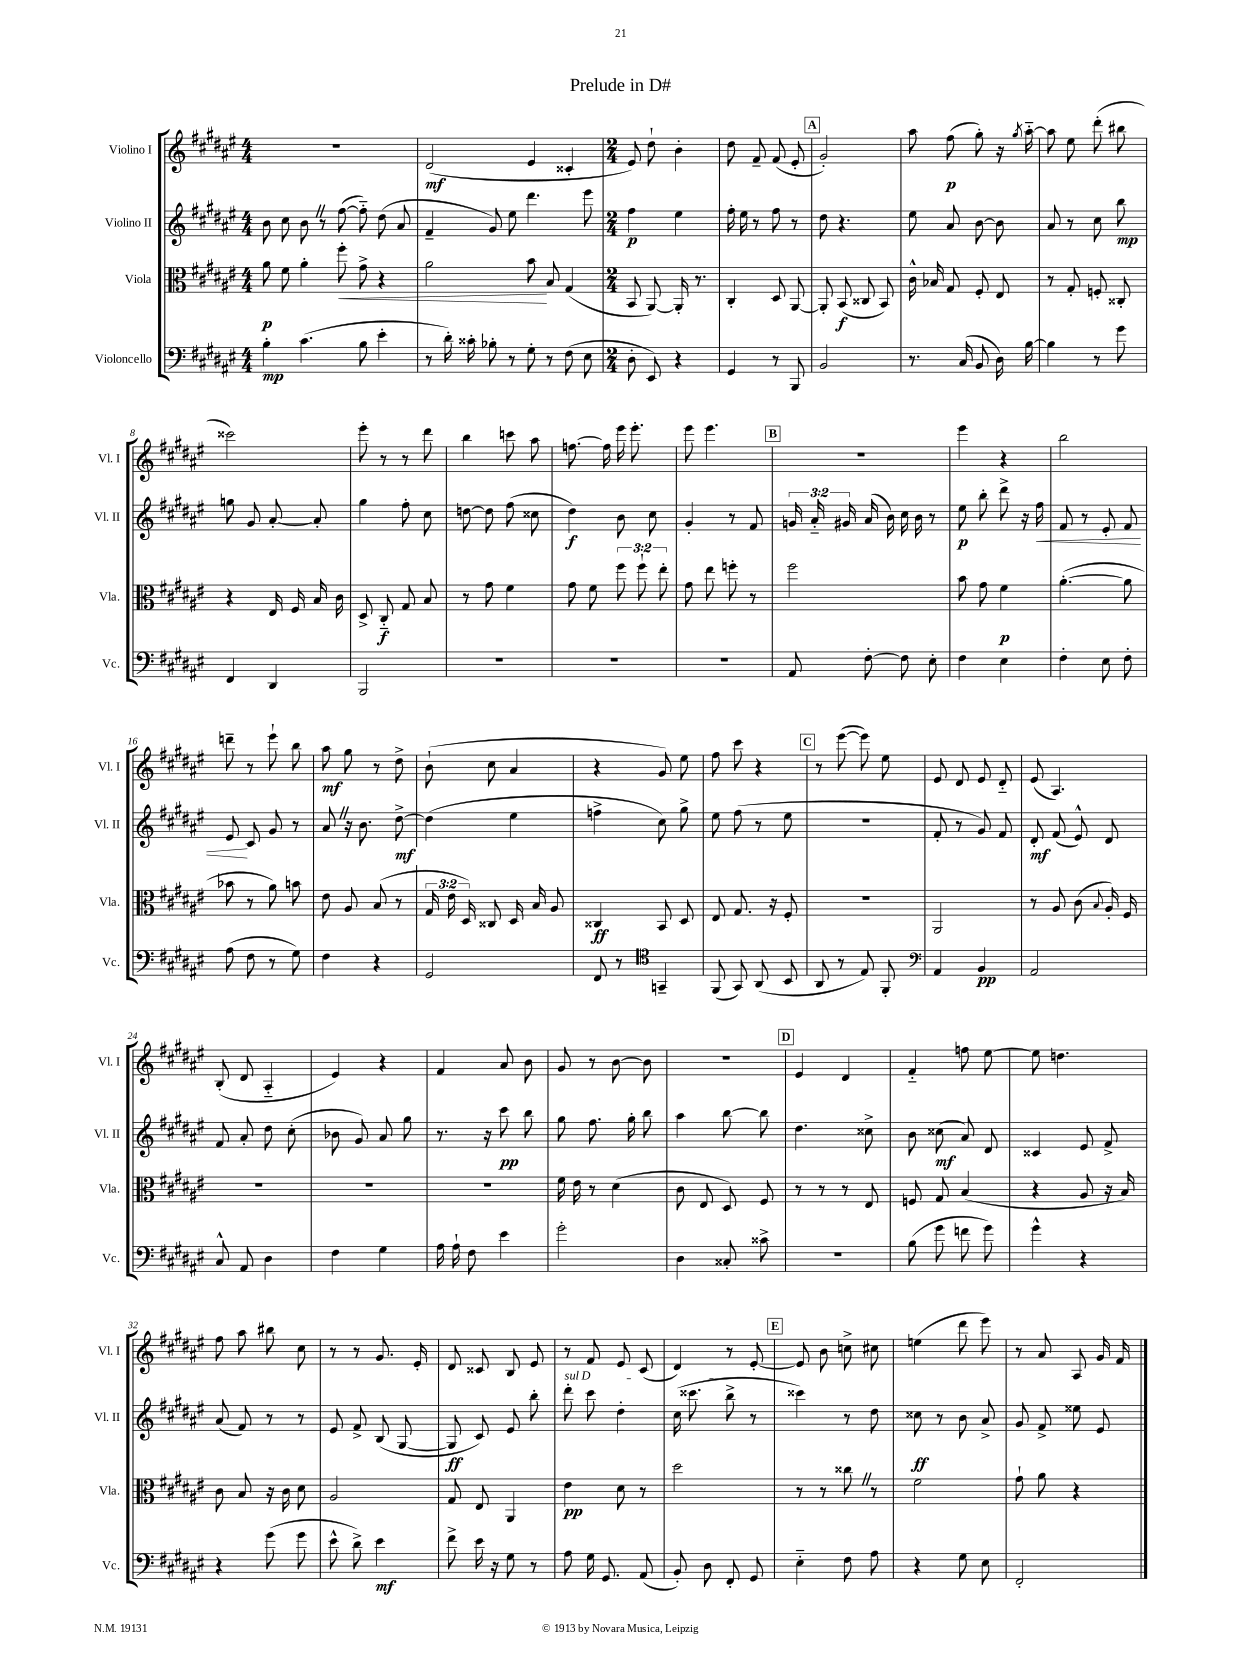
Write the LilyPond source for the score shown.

\header { title = "Prelude in D#" }
<<
\new StaffGroup <<
\new Staff = "s0" \with { instrumentName = "Violino I" shortInstrumentName = "Vl. I" } {
    \clef treble \key fis \major \numericTimeSignature \time 4/4
    \autoBeamOff R1 |
    dis'2\mf( eis'4 cisis'4-. |
    \numericTimeSignature \time 2/4 eis'8) dis''8-! b'4-. |
    dis''8 fis'8-- fis'8( eis'8-. |
    \mark \markup { \box "A" } gis'2-.) |
    ais''8 fis''8\p( gis''8-.) r16 \acciaccatura { gis''8 } ais''16~-_ |
    ais''8 eis''8 dis'''8-.( bis''8 |
    cisis'''2) |
    eis'''8-. r8 r8 dis'''8 |
    b''4 c'''8 ais''8 |
    f''8.~ f''16 eis'''16 eis'''8.-. |
    eis'''8 eis'''4. |
    \mark \markup { \box "B" } r2 |
    eis'''4 r4 |
    b''2 |
    d'''8-- r8 eis'''8-! b''8 |
    ais''8\mf gis''8 r8 dis''8-> |
    b'8-!( cis''8 ais'4 |
    r4 gis'8) eis''8 |
    fis''8 cis'''8 r4 |
    \mark \markup { \box "C" } r8 eis'''8~( eis'''8) eis''8 |
    eis'8 dis'8 eis'8 dis'8-_ |
    eis'8( ais4.) |
    b8-.( dis'8 ais4-_ |
    eis'4) r4 |
    fis'4 ais'8 b'8 |
    gis'8 r8 b'8~ b'8 |
    r2 |
    \mark \markup { \box "D" } eis'4 dis'4 |
    fis'4-_ f''8 eis''8~ |
    eis''8 d''4. |
    fis''8 ais''8 bis''8 cis''8 |
    r8 r8 gis'8. eis'16-. |
    dis'8 cisis'8 b8 eis'8 |
    r8 fis'8 eis'8 cis'8( |
    dis'4) r8 eis'8~-. |
    \mark \markup { \box "E" } eis'8 b'8 c''8-> cis''8 |
    e''4( dis'''8 eis'''8) |
    r8 ais'8 ais8 gis'16 fis'16 \bar "|." |
}
\new Staff = "s1" \with { instrumentName = "Violino II" shortInstrumentName = "Vl. II" } {
    \clef treble \key fis \major \numericTimeSignature \time 4/4 \override Staff.TupletNumber.text = #tuplet-number::calc-fraction-text
    \autoBeamOff b'8 cis''8 b'8 \once \override BreathingSign.text = \markup { \musicglyph "scripts.caesura.straight" } \breathe r8 fis''8~( fis''8-_) dis''8( ais'8 |
    fis'4-- gis'8) eis''8 dis'''4. eis'''8 |
    \numericTimeSignature \time 2/4 fis''4\p eis''4 |
    fis''16-. eis''16 r8 fis''8 r8 |
    \mark \markup { \box "A" } dis''8 r4. |
    eis''8 ais'8 b'8~ b'8 |
    ais'8 r8 cis''8 b''8\mp |
    g''8 gis'8 ais'8~-. ais'8-. |
    gis''4 fis''8-. cis''8 |
    d''8~ d''8 fis''8( cisis''8 |
    dis''4\f) b'8 cis''8 |
    gis'4-. r8 fis'8 |
    \mark \markup { \box "B" } \tuplet 3/2 { g'16 ais'16-_ gis'16 } ais'16( b'16) cis''16 b'16 r8 |
    eis''8\p b''8-. dis'''8-> r16 fis''16\< |
    fis'8 r8 eis'8-. fis'8 |
    eis'8\! cis'8 gis'8 r8 |
    ais'8 \once \override BreathingSign.text = \markup { \musicglyph "scripts.caesura.straight" } \breathe r16 b'8. dis''8~->\mf |
    dis''4( eis''4 |
    f''4-> cis''8) gis''8-> |
    eis''8 fis''8( r8 eis''8 |
    \mark \markup { \box "C" } r2 |
    fis'8-. r8 gis'8) fis'8 |
    dis'8-.\mf fis'8( eis'8-^) dis'8 |
    fis'8 ais'8-. dis''8 cis''8-.( |
    bes'8 gis'8) ais'8 gis''8 |
    r8. r16 cis'''8\pp b''8 |
    gis''8 fis''8. gis''16-. b''8 |
    ais''4 b''8~ b''8 |
    \mark \markup { \box "D" } dis''4. cisis''8-> |
    b'8 cisis''8\mf( ais'8) dis'8 |
    cisis'4 eis'8 fis'8-> |
    ais'8( fis'8) r8 r8 |
    eis'8 fis'8-> b8( gis8~ |
    gis8\ff cis'8) eis'8 b''8-. |
    \once \override TextSpanner.bound-details.left.text = \markup { \italic "sul D" } dis'''8-.\startTextSpan cis'''8 dis''4-. |
    cis''16( cisis'''8. b''8->\stopTextSpan r8 |
    \mark \markup { \box "E" } cisis'''4) r8 dis''8 |
    cisis''8\ff r8 b'8 ais'8-> |
    gis'8 fis'8-> eisis''8 eis'8 \bar "|." |
}
\new Staff = "s2" \with { instrumentName = "Viola" shortInstrumentName = "Vla." } {
    \clef alto \key fis \major \numericTimeSignature \time 4/4 \override Staff.TupletNumber.text = #tuplet-number::calc-fraction-text
    \autoBeamOff ais'8\p fis'8 ais'4-. fis''8-.\< gis'8-> r4 |
    ais'2 b'8\! b8 gis4( |
    \numericTimeSignature \time 2/4 b,8 ais,8~) ais,16-. r8. |
    cis4-. dis8 ais,8~ |
    \mark \markup { \box "A" } ais,8-. b,8\f( cisis8 b,8) |
    cis'16-^ bes16 gis8 fis8-. eis8 |
    r8 gis8-. f8-. cisis8-. |
    r4 eis16 fis16 b16 cis'16 |
    dis8-> cis8-_\f gis8 b8 |
    r8 gis'8 fis'4 |
    gis'8 fis'8 \tuplet 3/2 { fis''8 fis''8-! eis''8-. } |
    gis'8 eis''8 f''8-. r8 |
    \mark \markup { \box "B" } fis''2 |
    b'8 gis'8 fis'4\p |
    ais'4.~-.( ais'8 |
    bes'8 r8 ais'8) b'8 |
    eis'8 ais8 b8( r8 |
    \tuplet 3/2 { gis16 eis'16 dis16) } cisis8 dis16 b16 ais8 |
    cisis4\ff b,8 dis8 |
    eis8 gis8. r16 fis8-. |
    \mark \markup { \box "C" } R2 |
    ais,2 |
    r8 ais8 cis'8( \appoggiatura { b8 } ais16-.) fis16 |
    R2 |
    R2 |
    R2 |
    fis'16 eis'16 r8 dis'4( |
    cis'8 eis8 dis8) fis8 |
    \mark \markup { \box "D" } r8 r8 r8 eis8 |
    f8 gis8 b4( |
    r4 ais8 r16 b16) |
    cis'8 b8 r16 cis'16 dis'8 |
    ais2 |
    gis8 eis8 ais,4 |
    eis'4\pp dis'8 r8 |
    dis''2 |
    \mark \markup { \box "E" } r8 r8 cisis''8 \once \override BreathingSign.text = \markup { \musicglyph "scripts.caesura.straight" } \breathe r8 |
    fis'2 |
    gis'8-! ais'8 r4 \bar "|." |
}
\new Staff = "s3" \with { instrumentName = "Violoncello" shortInstrumentName = "Vc." } {
    \clef bass \key fis \major \numericTimeSignature \time 4/4
    \autoBeamOff b4-.\mp cis'4.( b8 eis'4-. |
    r8 dis'16-.) cisis'16-. bes8-. r8 gis8-. r8 fis8( eis8 |
    \numericTimeSignature \time 2/4 dis8-. eis,8) r4 |
    gis,4 r8 b,,8 |
    \mark \markup { \box "A" } b,2 |
    r8. cis16( b,8 dis16) b16~ |
    b4 r8 gis'8 |
    fis,4 dis,4 |
    b,,2 |
    R2 |
    R2 |
    R2 |
    \mark \markup { \box "B" } ais,8 fis8~-. fis8 eis8-. |
    fis4 eis4 |
    fis4-. eis8 fis8-. |
    ais8( fis8 r8 gis8) |
    fis4 r4 |
    gis,2 |
    fis,8 r8 \clef tenor g,4-- |
    fis,8( gis,8) ais,8( b,8 |
    \mark \markup { \box "C" } ais,8 r8 eis8) fis,8-. |
    \clef bass ais,4 b,4\pp |
    ais,2 |
    cis8-^ ais,8 dis4 |
    fis4 gis4 |
    ais16 ais16-! fis8 eis'4 |
    gis'2-. |
    dis4 cisis8-. cisis'8-> |
    \mark \markup { \box "D" } R2 |
    b8( gis'8 f'8 gis'8) |
    gis'4-^ r4 |
    r4 gis'8( gis'8 |
    eis'8-^ dis'8->) eis'4\mf |
    fis'8-> eis'16 r16 gis8 r8 |
    ais8 gis16 gis,8. ais,8( |
    b,8-.) dis8 fis,8-. gis,8 |
    \mark \markup { \box "E" } eis4-_ fis8 ais8 |
    r4 gis8 eis8 |
    fis,2-. \bar "|." |
}
>>
>>
